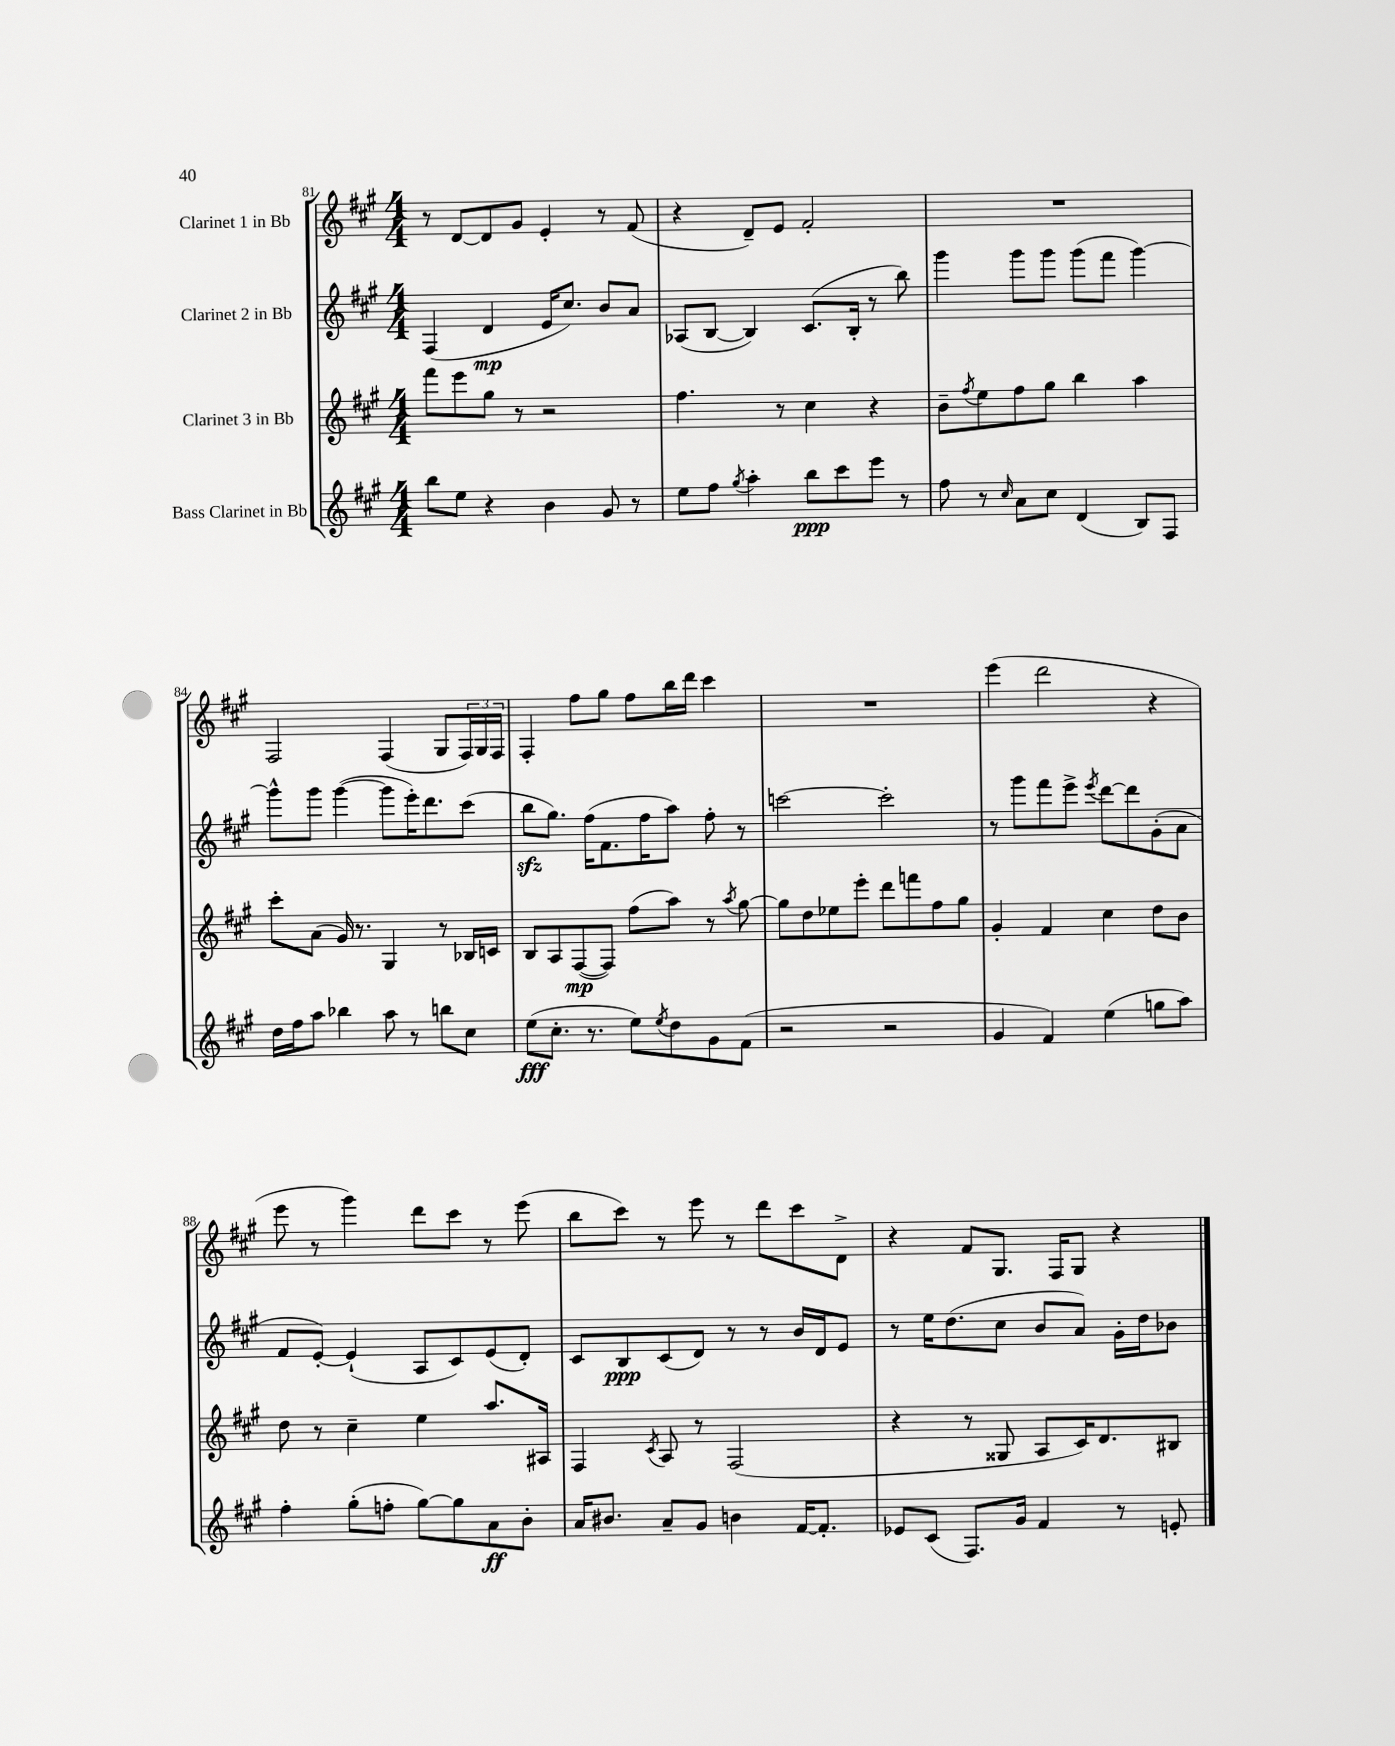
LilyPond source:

<<
\new StaffGroup <<
\new Staff = "s0" \with { instrumentName = "Clarinet 1 in Bb" } {
    \clef treble \key a \major \numericTimeSignature \time 4/4
    r8 d'8~ d'8 gis'8 e'4-. r8 fis'8( |
    r4 d'8--) e'8 fis'2-. |
    R1 |
    fis2 fis4( gis8 \tuplet 3/2 { fis16) gis16 fis16 } |
    fis4-. fis''8 gis''8 fis''8 b''16 d'''16 cis'''4 |
    R1 |
    e'''4( d'''2 r4 |
    e'''8 r8 gis'''4) d'''8 cis'''8 r8 e'''8( |
    b''8 cis'''8) r8 e'''8 r8 d'''8 cis'''8 d'8-> |
    r4 fis'8 gis8. fis16 gis8 r4 \bar "|." |
}
\new Staff = "s1" \with { instrumentName = "Clarinet 2 in Bb" } {
    \clef treble \key a \major \numericTimeSignature \time 4/4
    fis4( d'4\mp e'16 cis''8.) b'8 a'8 |
    aes8( b8~ b4) cis'8.( b16-. r8 b''8) |
    gis'''4 gis'''8 gis'''8 gis'''8( fis'''8 gis'''4~) |
    gis'''8-^ gis'''8 gis'''4~( gis'''8 e'''16-.) d'''8. cis'''8( |
    b''8\sfz gis''8.) fis''16( fis'8. fis''16 a''8) fis''8-. r8 |
    c'''2~ c'''2-. |
    r8 gis'''8 fis'''8 e'''8-> \acciaccatura { e'''8 } d'''8~ d'''8 gis'8-.( a'8 |
    fis'8 e'8~-.) e'4-!( a8 cis'8) e'8( d'8-.) |
    cis'8 b8\ppp cis'8( d'8) r8 r8 b'16 d'16 e'8 |
    r8 e''16 d''8.( cis''8 b'8 a'8) gis'16-. d''16 bes'8 \bar "|." |
}
\new Staff = "s2" \with { instrumentName = "Clarinet 3 in Bb" } {
    \clef treble \key a \major \numericTimeSignature \time 4/4
    fis'''8 e'''8 gis''8 r8 r2 |
    fis''4. r8 cis''4 r4 |
    b'8-- \acciaccatura { fis''8 } e''8 fis''8 gis''8 b''4 a''4 |
    cis'''8-. a'8( gis'16) r8. gis4 r8 bes16 c'16 |
    b8 a8 fis8~\mp( fis8) fis''8( a''8) r8 \acciaccatura { a''8 } gis''8~ |
    gis''8 d''8 ees''8 e'''8-. d'''8 f'''8 fis''8 gis''8 |
    gis'4-. fis'4 cis''4 d''8 b'8 |
    d''8 r8 cis''4-- e''4 a''8. ais16 |
    fis4 \acciaccatura { cis'8 } a8 r8 fis2( |
    r4 r8 gisis8 a8 cis'16) d'8. bis8 \bar "|." |
}
\new Staff = "s3" \with { instrumentName = "Bass Clarinet in Bb" } {
    \clef treble \key a \major \numericTimeSignature \time 4/4
    b''8 e''8 r4 b'4 gis'8 r8 |
    e''8 fis''8 \acciaccatura { gis''8 } a''4-. b''8\ppp cis'''8 e'''8 r8 |
    fis''8 r8 \grace { cis''16 } a'8 cis''8 d'4( b8) fis8 |
    d''16 fis''16 a''8 bes''4 a''8 r8 b''8 cis''8 |
    e''8\fff( cis''8.-. r8. e''8) \acciaccatura { e''8 } d''8 gis'8 fis'8( |
    r2 r2 |
    gis'4 fis'4) e''4( g''8 a''8) |
    fis''4-. gis''8-.( f''8-. gis''8~) gis''8 a'8\ff b'8-. |
    a'16 bis'8. a'8-- gis'8 b'4 fis'16~ fis'8.-. |
    ees'8 cis'8( fis8.) gis'16 fis'4 r8 e'8-. \bar "|." |
}
>>
>>
\layout { \context { \Score currentBarNumber = #81 } }
